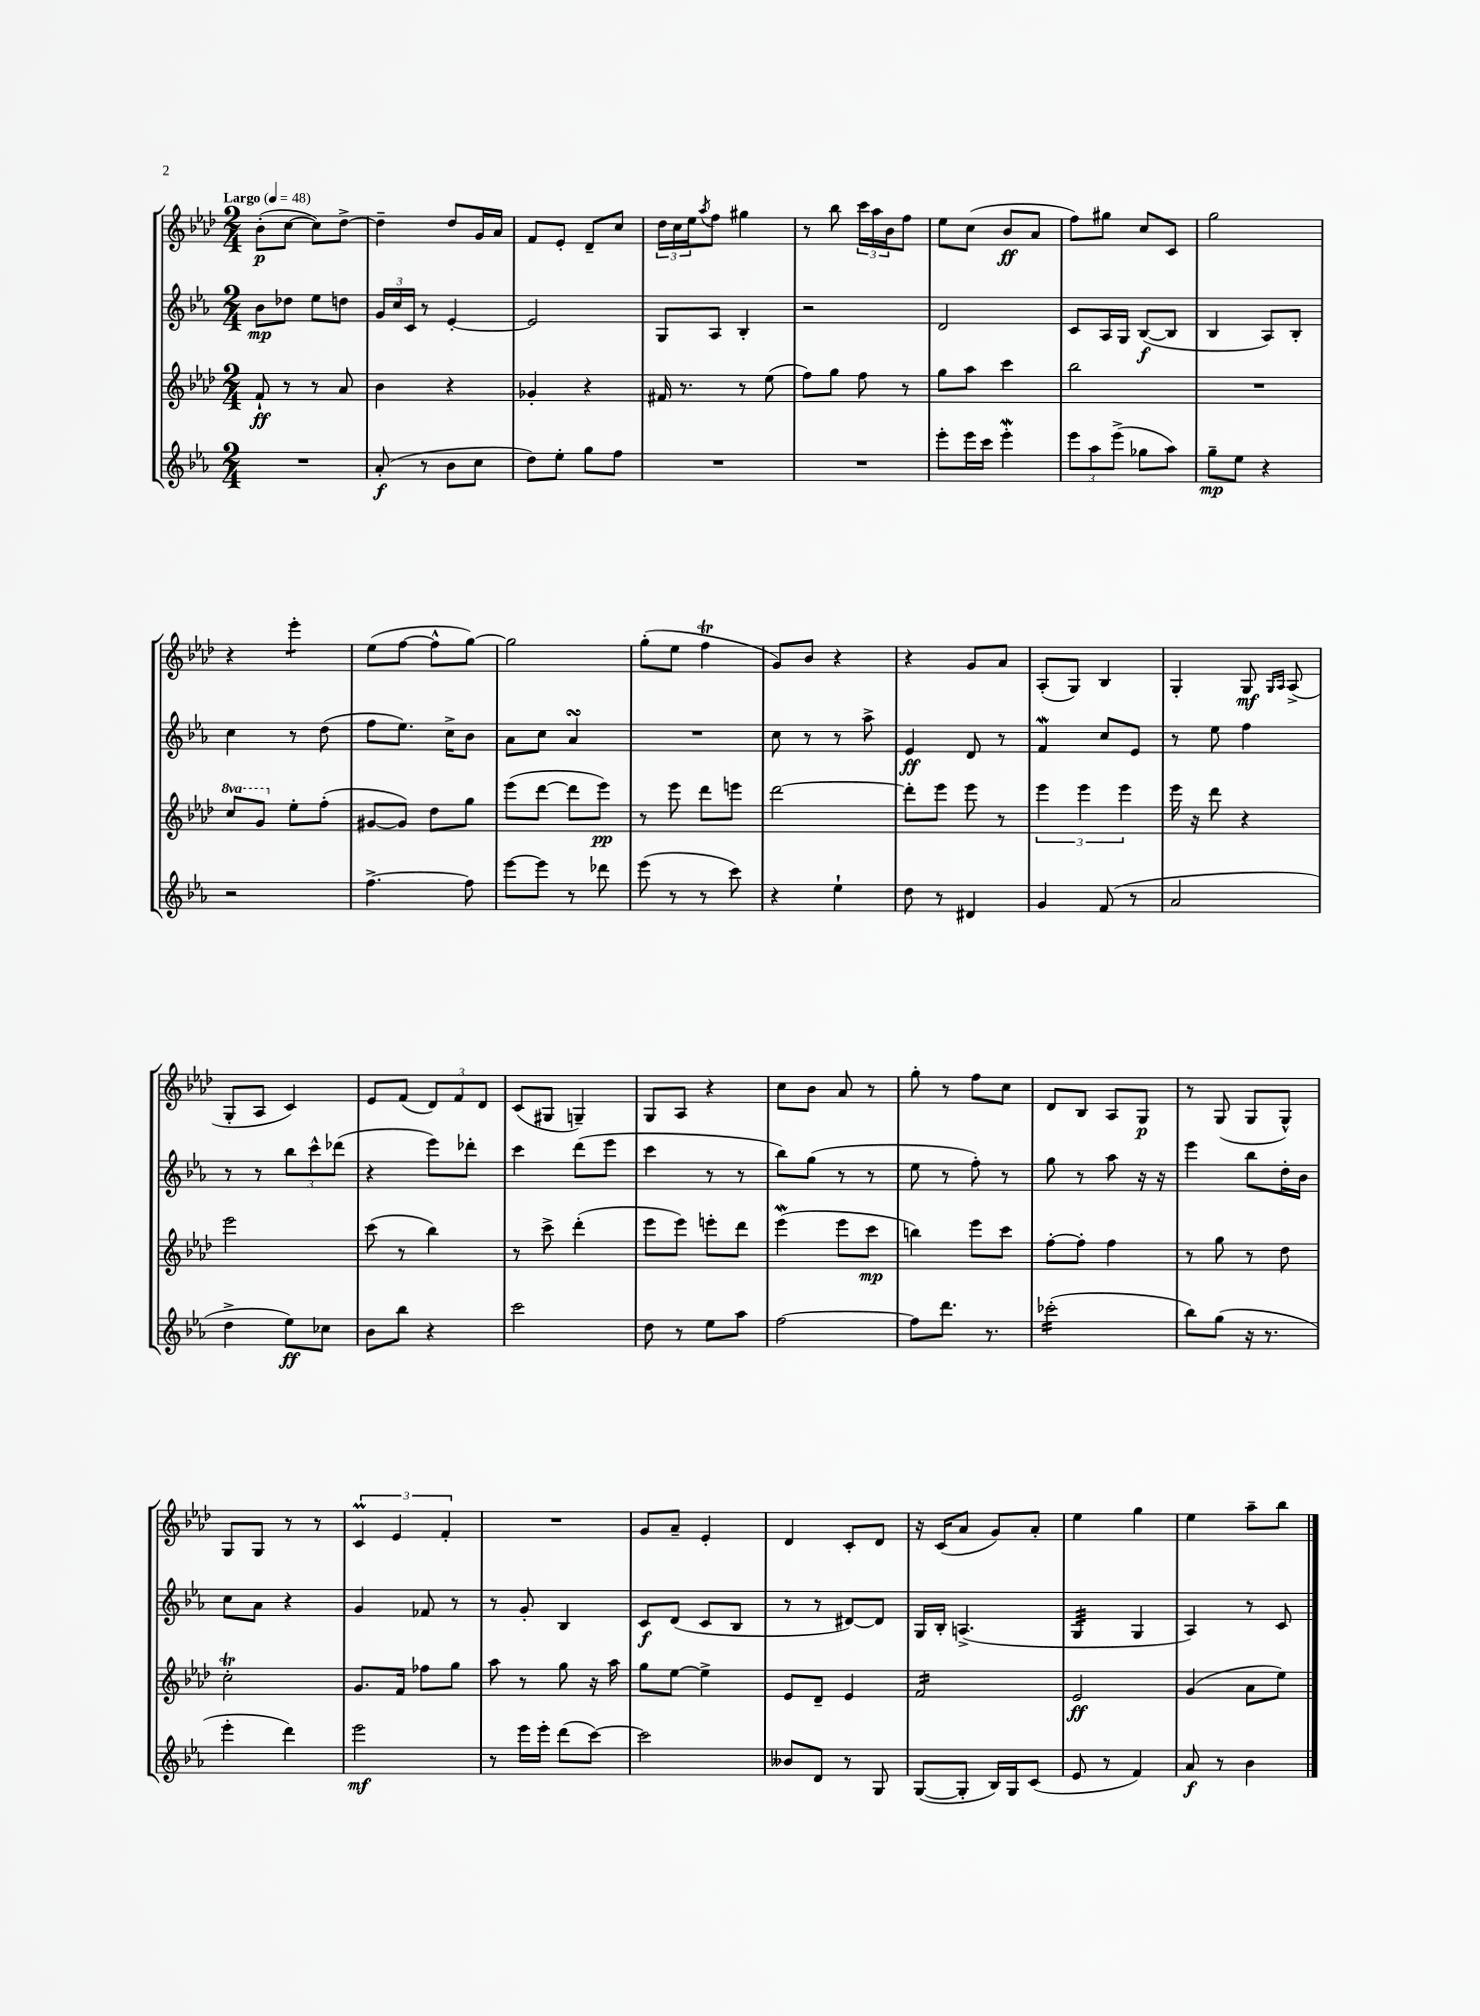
<<
\new StaffGroup <<
\new Staff = "s0" {
    \clef treble \key aes \major \numericTimeSignature \time 2/4 \tempo "Largo" 4 = 48
    bes'8-.\p( c''8~ c''8) des''8~-> |
    des''4-- des''8 g'16 aes'16 |
    f'8 ees'8-. des'8-- c''8 |
    \tuplet 3/2 { des''16 c''16 ees''16 } \acciaccatura { aes''8 } f''8 gis''4 |
    r8 bes''8 \tuplet 3/2 { c'''16 aes''16 bes'16 } f''8 |
    ees''8 c''8( bes'8\ff aes'8 |
    f''8) gis''8 c''8 c'8 |
    g''2 |
    r4 ees'''4:8-. |
    ees''8( f''8~ f''8-^ g''8~) |
    g''2 |
    g''8-.( ees''8 f''4\trill |
    g'8) bes'8 r4 |
    r4 g'8 aes'8 |
    aes8-.( g8) bes4 |
    g4-. g8\mf \grace { g16 aes16 } aes8->( |
    g8-. aes8 c'4) |
    ees'8 f'8( \tuplet 3/2 { des'8) f'8 des'8 } |
    c'8( gis8 g4--) |
    g8 aes8 r4 |
    c''8 bes'8 aes'8 r8 |
    g''8-. r8 f''8 c''8 |
    des'8 bes8 aes8 g8\p |
    r8 g8( g8 g8-^) |
    g8 g8 r8 r8 |
    \tuplet 3/2 { c'4\prall ees'4 f'4-. } |
    R2 |
    g'8 aes'8-- ees'4-. |
    des'4 c'8-. des'8 |
    r16 c'16( aes'8 g'8) aes'8-. |
    ees''4 g''4 |
    ees''4 aes''8-- bes''8 \bar "|." |
}
\new Staff = "s1" {
    \clef treble \key ees \major \numericTimeSignature \time 2/4
    bes'8\mp des''8 ees''8 d''8 |
    \tuplet 3/2 { g'16 c''16 c'16 } r8 ees'4~-. |
    ees'2 |
    g8 aes8 bes4-. |
    r2 |
    d'2 |
    c'8 aes16 g16 bes8~\f( bes8 |
    bes4 aes8) bes8-. |
    c''4 r8 d''8( |
    f''8 ees''8.) c''16-> bes'8 |
    aes'8 c''8 aes'4\turn |
    R2 |
    c''8 r8 r8 aes''8-> |
    ees'4\ff d'8 r8 |
    f'4\mordent c''8 ees'8 |
    r8 ees''8 f''4 |
    r8 r8 \tuplet 3/2 { bes''8 c'''8-^ des'''8( } |
    r4 ees'''8) des'''8-. |
    c'''4 d'''8( ees'''8 |
    c'''4 r8 r8 |
    bes''8) g''8( r8 r8 |
    ees''8 r8 f''8-.) r8 |
    g''8 r8 aes''8 r16 r16 |
    ees'''4 bes''8 d''16-. bes'16 |
    c''8 aes'8 r4 |
    g'4 fes'8 r8 |
    r8 g'8-. bes4 |
    c'8\f d'8( c'8 bes8 |
    r8 r8 dis'8~) dis'8 |
    g16 bes16-. a4.->( |
    g4:32 g4 |
    aes4) r8 c'8 \bar "|." |
}
\new Staff = "s2" {
    \clef treble \key aes \major \numericTimeSignature \time 2/4 \set Staff.ottavationMarkups = #ottavation-simple-ordinals
    f'8-!\ff r8 r8 aes'8 |
    bes'4 r4 |
    ges'4-. r4 |
    fis'16 r8. r8 ees''8( |
    f''8) g''8 f''8 r8 |
    g''8 aes''8 c'''4 |
    bes''2 |
    R2 |
    \ottava #1 c'''8 g''8 \ottava #0 ees''8-. f''8-.( |
    gis'8~ gis'8) des''8 g''8 |
    ees'''8( des'''8~ des'''8 ees'''8\pp) |
    r8 ees'''8 des'''8 e'''8 |
    des'''2~ |
    des'''8-. ees'''8 ees'''8 r8 |
    \tuplet 3/2 { ees'''4 ees'''4 ees'''4 } |
    ees'''16 r16 des'''8 r4 |
    ees'''2 |
    c'''8( r8 bes''4) |
    r8 c'''8-> des'''4-.( |
    ees'''8 ees'''8) e'''8-. des'''8 |
    ees'''4\mordent( ees'''8 c'''8\mp |
    b''4) ees'''8 c'''8 |
    f''8~-. f''8-. f''4 |
    r8 g''8 r8 des''8 |
    c''2-.\trill |
    g'8. f'16 fes''8 g''8 |
    aes''8 r8 g''8 r16 aes''16 |
    g''8 ees''8~ ees''4-> |
    ees'8 des'8-- ees'4 |
    f'2:16 |
    ees'2\ff |
    g'4( aes'8 ees''8) \bar "|." |
}
\new Staff = "s3" {
    \clef treble \key ees \major \numericTimeSignature \time 2/4
    R2 |
    aes'8-.\f( r8 bes'8 c''8 |
    d''8) ees''8-. g''8 f''8 |
    R2 |
    R2 |
    ees'''8-. ees'''16 c'''16 ees'''4-.\mordent |
    \tuplet 3/2 { ees'''8 aes''8 ees'''8->( } ges''8 aes''8) |
    g''8--\mp ees''8 r4 |
    r2 |
    f''4.~-> f''8 |
    ees'''8~ ees'''8 r8 des'''8 |
    ees'''8( r8 r8 c'''8) |
    r4 ees''4-! |
    d''8 r8 dis'4 |
    g'4 f'8( r8 |
    aes'2 |
    d''4-> ees''8\ff) ces''8 |
    bes'8 bes''8 r4 |
    c'''2 |
    d''8 r8 ees''8 aes''8 |
    f''2~ |
    f''8 d'''8. r8. |
    ces'''2:16-.( |
    bes''8) g''8( r16 r8. |
    ees'''4-. d'''4) |
    ees'''2\mf |
    r8 ees'''16 ees'''16-. d'''8( c'''8~) |
    c'''2 |
    beses'8 d'8 r8 g8 |
    g8~( g8-. bes16) g16 c'8( |
    ees'8 r8 f'4) |
    aes'8\f r8 bes'4 \bar "|." |
}
>>
>>
\layout { \context { \Score \remove "Bar_number_engraver" } }
